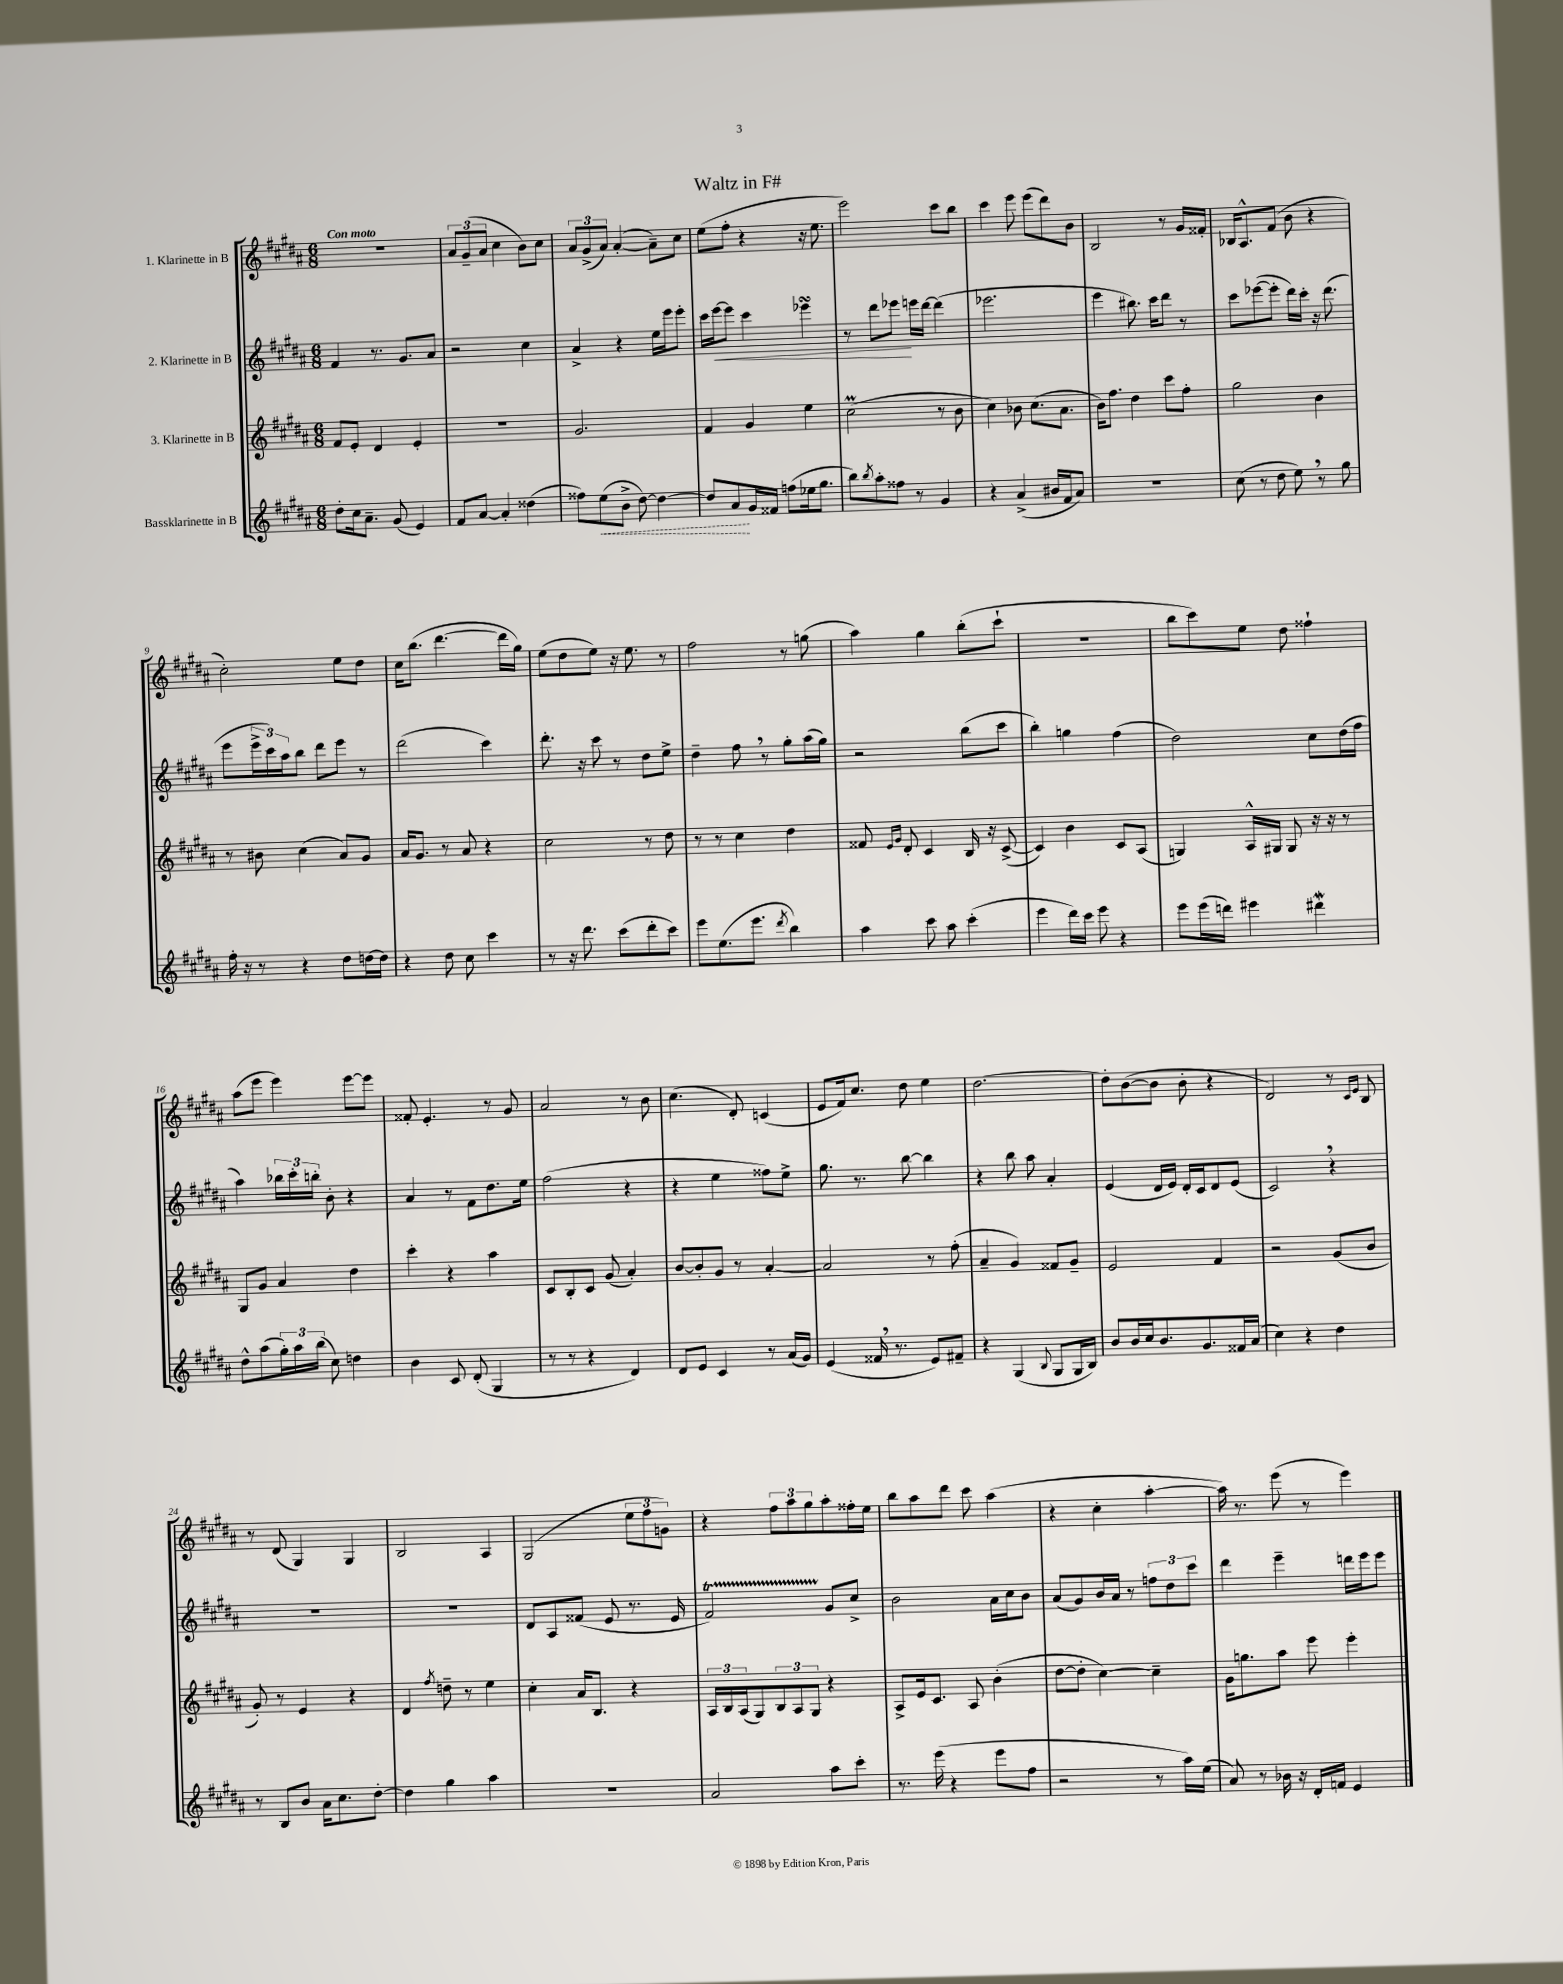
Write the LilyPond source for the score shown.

\header { title = "Waltz in F#" }
<<
\new StaffGroup <<
\new Staff = "s0" \with { instrumentName = "1. Klarinette in B" } {
    \clef treble \key b \major \numericTimeSignature \time 6/8 \tempo "Con moto"
    R2. |
    \tuplet 3/2 { ais'8 gis'8--( ais'8 } cis''4 b'8) cis''8 |
    \tuplet 3/2 { ais'8 gis'8->( ais'8) } ais'4~-.( ais'8--) cis''8 |
    e''8( fis''8-. r4 r16 e''8. |
    e'''2) cis'''8 b''8 |
    cis'''4 e'''8 e'''8( dis'''8) b'8 |
    b2 r8 gis'16 fisis'16-. |
    bes16 ais8.-^ fis'8( b'8 r4 |
    cis''2-.) e''8 dis''8 |
    cis''16 b''8.( dis'''4.~ dis'''16 gis''16) |
    e''8( dis''8 e''8) r16 e''8. r8 |
    fis''2 r8 g''8( |
    ais''4) gis''4 b''8-.( cis'''8-! |
    R2. |
    b''8 cis'''8) e''8 dis''8 fisis''4-! |
    ais''8( e'''8 e'''4) e'''8~ e'''8 |
    fisis'8-. e'4.-. r8 gis'8 |
    ais'2 r8 b'8 |
    cis''4.( dis'8-.) c'4( |
    e'8 fis'16) cis''8. dis''8 e''4 |
    dis''2.~ |
    dis''8-. b'8~( b'8 b'8-. r4 |
    dis'2) r8 \grace { cis'16 e'16 } b8 |
    r8 dis'8( gis4) gis4 |
    b2 ais4 |
    gis2( \tuplet 3/2 { e''8 fis''8 g'8) } |
    r4 \tuplet 3/2 { fis''8 ais''8 gis''8 } ais''8-. fisis''16-. e''16 |
    b''8 ais''8 dis'''8 cis'''8 ais''4( |
    r4 cis''4-. ais''4~-. |
    ais''16) r8. e'''8( r8 e'''4) \bar "|." |
}
\new Staff = "s1" \with { instrumentName = "2. Klarinette in B" } {
    \clef treble \key b \major \numericTimeSignature \time 6/8
    fis'4 r8. gis'8. ais'8 |
    r2 cis''4 |
    ais'4-> r4 e''16 e'''16 e'''8-. |
    cis'''16 e'''16~\< e'''8 cis'''4 ees'''4\turn |
    r8 dis'''8 ees'''8\! e'''16 dis'''16~ dis'''4( |
    ees'''2. |
    e'''4 bis''8.) cis'''16 dis'''8 r8 |
    cis'''8 ees'''8~( ees'''8-. dis'''16) cis'''16-. r16 dis'''8.( |
    e'''8 \tuplet 3/2 { e'''16-> cis'''16) ais''16 } b''8 dis'''8 e'''8 r8 |
    dis'''2( cis'''4) |
    dis'''8.-. r16 cis'''8 r8 dis''8 e''8-> |
    dis''4-- fis''8 \breathe r8 gis''8-. ais''16( gis''16) |
    r2 b''8( cis'''8 |
    b''4-.) g''4 fis''4( |
    dis''2) cis''8 dis''16( fis''16 |
    ais''4) \tuplet 3/2 { bes''16 cis'''16-. b''16-. } b'8-. r4 |
    ais'4 r8 fis'8 dis''8. e''16 |
    fis''2( r4 |
    r4 e''4 fisis''8) e''8-> |
    gis''8. r8. b''8~ b''4 |
    r4 b''8 ais''8 ais'4-. |
    e'4( dis'16 e'16) dis'16-. cis'16 dis'8 e'8( |
    cis'2) \breathe r4 |
    R2. |
    r2. |
    dis'8 ais8 fisis'8( e'8 r8. e'16 |
    fis'2\startTrillSpan) gis'8\stopTrillSpan cis''8-> |
    b'2 ais'16 cis''16 b'8 |
    ais'8( gis'8) b'16 ais'16 r8 \tuplet 3/2 { f''8 dis''8 cis'''8 } |
    dis'''4 e'''4-- d'''16 e'''16 e'''8 \bar "|." |
}
\new Staff = "s2" \with { instrumentName = "3. Klarinette in B" } {
    \clef treble \key b \major \numericTimeSignature \time 6/8
    fis'8 e'8-. dis'4 e'4-. |
    R2. |
    gis'2. |
    fis'4 gis'4 e''4 |
    cis''2\prall( r8 b'8 |
    cis''4) bes'8 cis''8.( ais'8. |
    b'16) fis''8. dis''4 cis'''8 fis''8-. |
    gis''2 b'4 |
    r8 bis'8 cis''4( ais'8) gis'8 |
    ais'16 gis'8. r8 ais'8 r4 |
    cis''2 r8 dis''8 |
    r8 r8 cis''4 dis''4 |
    fisis'8 \grace { e'16 gis'16 } dis'8-. cis'4 b16 r16 cis'8~->( |
    cis'4) b'4 cis'8 ais8( |
    g4) ais16-^ gis16 gis8 r16 r16 r8 |
    gis8 gis'8 ais'4 dis''4 |
    cis'''4-. r4 ais''4 |
    cis'8 b8-. cis'8 gis'8( ais'4-.) |
    b'8~ b'8-. gis'8 r8 ais'4~-. |
    ais'2 r8 fis''8-.( |
    ais'4-- gis'4) fisis'8 gis'8-- |
    e'2 fis'4 |
    r2 gis'8( b'8 |
    gis'8-.) r8 e'4 r4 |
    dis'4 \acciaccatura { fis''8 } d''8-- r8 e''4 |
    cis''4-. ais'16 b8. r4 |
    \tuplet 3/2 { ais16 b16 ais16( } gis8) \tuplet 3/2 { b8 ais8 gis8 } r4 |
    ais8-> e'16 cis'8. ais8 b'4-.( |
    dis''8~ dis''8-. cis''4~) cis''4-- |
    gis'16 g''8. ais''8 e'''8 e'''4-. \bar "|." |
}
\new Staff = "s3" \with { instrumentName = "Bassklarinette in B" } {
    \clef treble \key b \major \numericTimeSignature \time 6/8
    dis''8-. cis''16 ais'8.-- gis'8( e'4) |
    fis'8 ais'8~ ais'4-. disis''4( |
    fisis''8) \once \override Hairpin.style = #'dashed-line e''8\<( b'8-> dis''8~) dis''4~ |
    dis''8 ais'8\! gis'16 fisis'16 f''8( ees''16 gis''8. |
    b''8) \acciaccatura { b''8 } ais''8-. fisis''8 r8 gis'4 |
    r4 ais'4->( bis'16 fis'16 ais'8) |
    R2. |
    cis''8( r8 dis''8 e''8) \breathe r8 gis''8 |
    fis''16-. r16 r8 r4 dis''8 d''16~ d''16 |
    r4 dis''8 cis''8 cis'''4 |
    r8 r16 dis'''8. cis'''8( dis'''8-. cis'''8) |
    e'''8 e''8.( e'''8. \acciaccatura { dis'''8 } b''4) |
    ais''4 cis'''8 ais''8 cis'''4-.( |
    e'''4 dis'''16) cis'''16 e'''8 r4 |
    e'''8 e'''16( d'''16) eis'''4 dis'''4\mordent |
    dis''8-^ ais''8( \tuplet 3/2 { gis''16-.) ais''16 b''16( } cis''8) d''4 |
    b'4 cis'8 dis'8-.( gis4 |
    r8 r8 r4 dis'4) |
    dis'8 e'8 cis'4 r8 ais'16( gis'16) |
    e'4( fisis'16 \breathe r8. e'8) fis'8-- |
    r4 gis4( \appoggiatura { b8 } gis8 gis16 b16) |
    b'8 b'16 cis''16 b'8. gis'8. fisis'16 ais'16( |
    cis''4) r4 dis''4 |
    r8 b8 b'8 ais'16 cis''8. dis''8~-. |
    dis''4 gis''4 ais''4 |
    R2. |
    ais'2 ais''8 cis'''8-. |
    r8. e'''16( r4 e'''8 fis''8 |
    r2 r8 ais''16) e''16( |
    ais'8) r8 bes'16 r16 dis'16-. f'16 e'4 \bar "|." |
}
>>
>>
